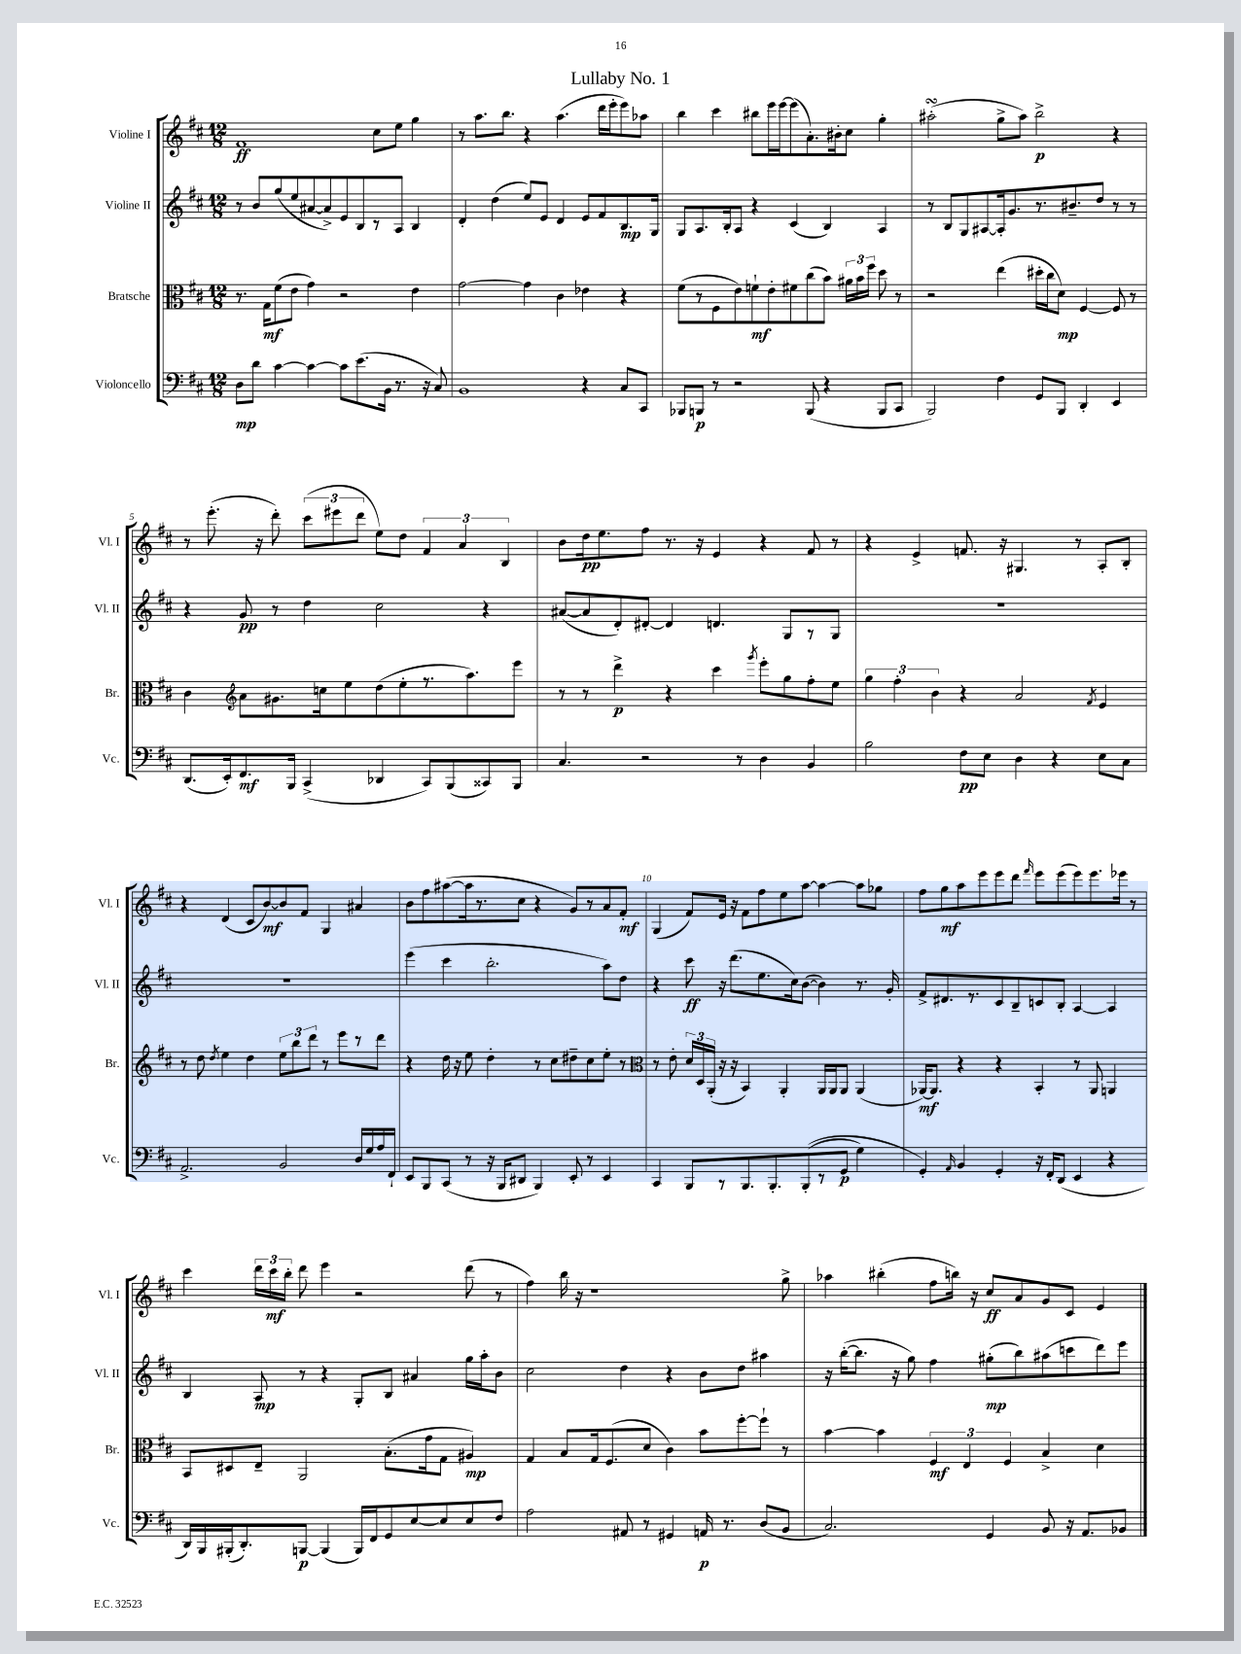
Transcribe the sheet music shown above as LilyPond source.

\header { title = "Lullaby No. 1" }
<<
\new StaffGroup <<
\new Staff = "s0" \with { instrumentName = "Violine I" shortInstrumentName = "Vl. I" } {
    \clef treble \key d \major \numericTimeSignature \time 12/8
    \autoBeamOff fis'1\ff cis''8[ e''8] g''4 |
    r8 a''8.[ b''8.] r4 a''4.( d'''16[ e'''16-. e'''8) aes''8] |
    b''4 cis'''4 bis''8[ e'''16 e'''16~ e'''8( a'8.-.) bis'16-. cis''8] g''4-. |
    ais''2-.\turn( g''8[-> ais''8]) b''2->\p r4 |
    r8 e'''8.-.( r16 d'''8-.) \tuplet 3/2 { cis'''8[( eis'''8 d'''8] } e''8[) d''8] \tuplet 3/2 { fis'4 a'4 b4 } |
    b'8[ d''16\pp e''8. fis''8] r8. r16 e'4 r4 fis'8 r8 |
    r4 e'4-> f'8. r16 gis4. r8 a8[-. b8]-. |
    r4 d'4( cis'8[ b'8~\mf) b'8 fis'8] g4 ais'4 |
    b'8[ fis''8 ais''8~( ais''16 r8. cis''8] r4 g'8[) r8 a'8 fis'8]-.\mf |
    g4( fis'8[) e'16] r16 fis'8[ fis''8 e''8 a''8]~ a''4~ a''8[ ges''8] |
    fis''8[ g''8\mf a''8 e'''8 e'''8 d'''8] \grace { fis'''16 } e'''8[ e'''8( e'''8) e'''8. ees'''16] r8 |
    cis'''4 \tuplet 3/2 { d'''16[ cis'''16\mf b''16]-. } d'''8 e'''4 r2 d'''8( r8 |
    fis''4) b''16 r16 r1 g''8-> |
    aes''4 bis''4-.( fis''8[ b''16]) r16 cis''8[\ff a'8 g'8 cis'8] e'4 \bar "|." |
}
\new Staff = "s1" \with { instrumentName = "Violine II" shortInstrumentName = "Vl. II" } {
    \clef treble \key d \major \numericTimeSignature \time 12/8
    \autoBeamOff r8 b'8[ g''8( e''8 ais'8~ ais'8->) e'8 b8 r8 a8] b4 |
    d'4-. d''4( e''8[) e'8] d'4 e'8[ fis'8 b8.\mp g16] |
    g8[ a8. b16-. a8] r4 cis'4( b4) a4 |
    r8 b8[ g8 ais8~ ais16-. g'8. r8. bis'8.-- d''8] r8 r8 |
    r4 g'8\pp r8 d''4 cis''2 r4 |
    ais'8[~( ais'8 d'8-.) dis'8]~-. dis'4 d'4. g8[ r8 g8] |
    R1. |
    R1. |
    e'''4( cis'''4 b''2.-. a''8[) d''8] |
    r4 cis'''8\ff r16 d'''8.[( e''8. cis''16) b'8]~( b'4) r8. g'16-. |
    fis'8[-> dis'8. r8. cis'8 b8-- c'8 b8]-. a4~ a4 |
    b4 a8\mp r8 r4 g8[-. b8] ais'4 g''16[ a''16-. b'8] |
    cis''2 d''4 r4 b'8[ d''8] ais''4 |
    r16 b''16[~-.( b''8.] r16 g''8) fis''4 gis''8[-.\mp( b''8) ais''8( c'''8 d'''8) e'''8] \bar "|." |
}
\new Staff = "s2" \with { instrumentName = "Bratsche" shortInstrumentName = "Br." } {
    \clef alto \key d \major \numericTimeSignature \time 12/8
    \autoBeamOff r8. g16[\mf fis'8( e'8] g'4) r2 e'4 |
    g'2~ g'4 cis'4 ees'4 r4 |
    fis'8[( r8 fis8 e'8) f'8-!\mf e'8-. fis'8 cis''8( b'8]) \tuplet 3/2 { ais'16[ b'16 fis''16] } d''8 r8 |
    r2 e''4( dis''16[-. cis''16 d'8]\mp) fis4~ fis8 r8 |
    cis'4 \clef treble a'8[ gis'8. c''16 e''8 d''8( e''8-. r8. a''8.) e'''8] |
    r8 r8 d'''4->\p r4 cis'''4 \acciaccatura { g'''8 } e'''8[-. g''8 fis''8-. e''8] |
    \tuplet 3/2 { g''4 fis''4-. b'4 } r4 a'2 \acciaccatura { fis'8 } e'4 |
    r8 d''8 \acciaccatura { d''8 } e''4 d''4 \tuplet 3/2 { e''8[ b''8 d'''8] } r8 e'''8[ r8 d'''8] |
    r4 d''16 r16 e''8 d''4-. r8 cis''8[ dis''8-- cis''8 e''8]-. r8 |
    \clef alto r8 e'8-. \tuplet 3/2 { d'16[ d16 a,16]-.( } r16 r16 b,4) a,4-. a,16[ a,16 a,8] a,4( |
    aes,16[~\mf) aes,8.] r4 r4 b,4-. r8 aes,8 a,4 |
    b,8[ dis8 e8]-- a,2 b8.[-.( g'16 g8] ais4\mp) |
    g4 b8[ g16 fis8.( d'8] cis'4) b'8[ fis''8~-. fis''8]-! r8 |
    b'4~ b'4 \tuplet 3/2 { fis4\mf e4 fis4 } b4-> d'4 \bar "|." |
}
\new Staff = "s3" \with { instrumentName = "Violoncello" shortInstrumentName = "Vc." } {
    \clef bass \key d \major \numericTimeSignature \time 12/8
    \autoBeamOff d8[\mp d'8] cis'4~ cis'4~ cis'8[ e'8.( b,16] r8. r16 cis8) |
    b,1 r4 cis8[ cis,8] |
    bes,,8[ b,,8]\p r8 r2 b,,8( r4 b,,8[ cis,8] |
    b,,2) fis4 g,8[ b,,8] d,4-. e,4 |
    d,8.[( e,16-.) fis,8.\mf b,,16] cis,4->( des,4 cis,8[) b,,8( cisis,8) b,,8] |
    cis4. r2 r8 d4 b,4 |
    b2 fis8[\pp e8] d4 r4 e8[ cis8] |
    a,2.-> b,2 d16[ g16 a16 fis,16]-! |
    e,8[ b,,8 cis,8]( r8 r16 b,,16[ dis,8] b,,4) e,8-. r8 e,4 |
    cis,4 b,,8[ r8 b,,8. b,,8.-. b,,8-.(\( r8 g,8]\p g4) |
    g,4-.\) \grace { a,16 } b,4 g,4-. r16 fis,16[-. d,8]( e,4 r4 |
    d,16[) b,,16 bis,,16-.( d,8.-.) b,,8]~\p b,,4( b,,16[) fis,16 g,8 e8~ e8 e8 fis8] |
    a2 ais,8 r8 gis,4 a,16\p r8. d8[( b,8] |
    cis2.) g,4 b,8 r16 a,8.[ bes,8] \bar "|." |
}
>>
>>
\layout { \context { \Score \override BarNumber.break-visibility = ##(#f #t #t) barNumberVisibility = #(every-nth-bar-number-visible 5) } }
